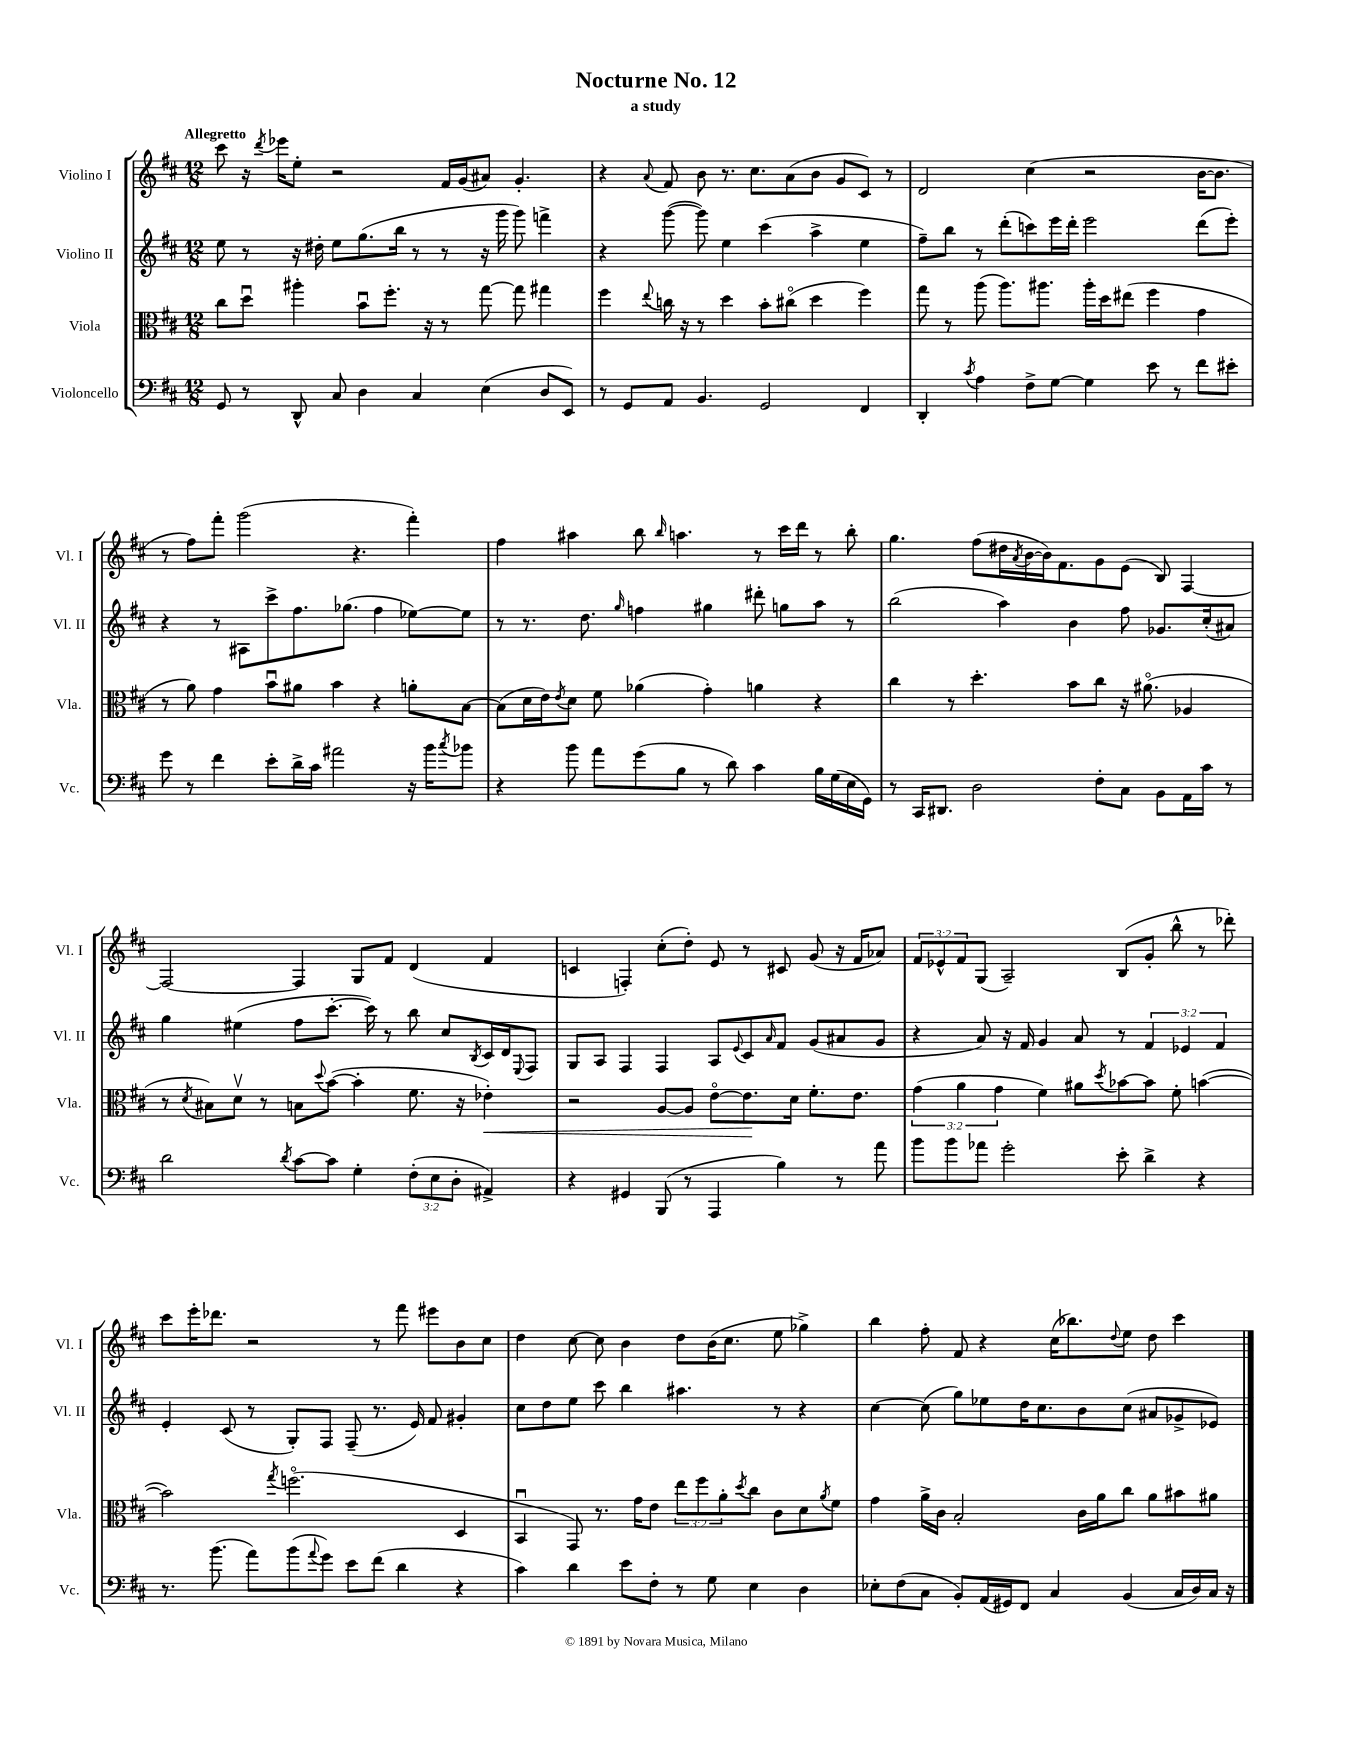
\header { title = "Nocturne No. 12" subtitle = "a study" }
<<
\new StaffGroup <<
\new Staff = "s0" \with { instrumentName = "Violino I" shortInstrumentName = "Vl. I" } {
    \clef treble \key d \major \numericTimeSignature \time 12/8 \override Staff.TupletNumber.text = #tuplet-number::calc-fraction-text \tempo "Allegretto"
    cis'''8 r16 \acciaccatura { d'''8 } ees'''16 e''8-. r2 fis'16 g'16( ais'8) g'4.-. |
    r4 \appoggiatura { a'8 } fis'8 b'8 r8. cis''8. a'8( b'8 g'8 cis'8) r8 |
    d'2 cis''4( r2 b'16~ b'8. |
    r8 fis''8) fis'''8-. g'''2( r4. fis'''4-.) |
    fis''4 ais''4 b''8 \grace { b''16 } a''4. r8 cis'''16 d'''16 r8 b''8-. |
    g''4. fis''8( dis''16 \acciaccatura { a'8 } b'16~ b'16) fis'8. g'8 e'8( b8) fis4~ |
    fis2~ fis4 g8 fis'8 d'4( fis'4 |
    c'4 f4-.) cis''8-.( d''8-.) e'8 r8 cis'8 g'8( r16 fis'16 aes'8) |
    \tuplet 3/2 { fis'8 ees'8-^ fis'8 } g8( a2--) b8( g'8-. b''8-^ r8 des'''8-.) |
    cis'''8 e'''16-. des'''8. r2 r8 fis'''8 eis'''8 b'8 cis''8 |
    d''4 cis''8~ cis''8 b'4 d''8 b'16( cis''8. e''8 ges''4->) |
    b''4 fis''8-. fis'8 r4 cis''16( bes''8.) \appoggiatura { d''8 } e''8 d''8 cis'''4 \bar "|." |
}
\new Staff = "s1" \with { instrumentName = "Violino II" shortInstrumentName = "Vl. II" } {
    \clef treble \key d \major \numericTimeSignature \time 12/8 \override Staff.TupletNumber.text = #tuplet-number::calc-fraction-text
    e''8 r8 r16 dis''16-. e''8 g''8.( b''16 r8 r8 r16 g'''16 g'''8) f'''4-> |
    r4 g'''8~( g'''8) e''4 cis'''4( a''4-> e''4 |
    fis''8--) b''8 r8 d'''8-.( c'''8) e'''16 d'''16-. e'''2 d'''8( e'''8-.) |
    r4 r8 ais8 cis'''8-> fis''8. ges''8.( fis''4 ees''8~) ees''8 |
    r8 r8. d''8. \grace { g''16 } f''4 gis''4 dis'''8-. g''8 a''8 r8 |
    b''2( a''4) b'4 fis''8 ges'8. cis''16-.( ais'8) |
    g''4 eis''4( fis''8 cis'''8.~-. cis'''16) r8 b''8 cis''8 \acciaccatura { b8 } cis'16 d'16 \appoggiatura { e8 } fis8 |
    g8 a8 fis4 fis4 a8 \appoggiatura { e'8 } cis'8 \grace { a'16 } fis'8 g'8( ais'8 g'8 |
    r4 a'8) r16 fis'16 g'4 a'8 r8 \tuplet 3/2 { fis'4 ees'4 fis'4 } |
    e'4-. cis'8( r8 g8-.) fis8 fis8--( r8. e'16) fis'8 gis'4-. |
    cis''8 d''8 e''8 cis'''8 b''4 ais''4. r8 r4 |
    cis''4~ cis''8( g''8) ees''8 d''16 cis''8. b'8 cis''8( ais'8 ges'8-> ees'8) \bar "|." |
}
\new Staff = "s2" \with { instrumentName = "Viola" shortInstrumentName = "Vla." } {
    \clef alto \key d \major \numericTimeSignature \time 12/8 \override Staff.TupletNumber.text = #tuplet-number::calc-fraction-text
    cis''8 d''8\downbow ais''4-. b'8\downbow fis''8.-. r16 r8 g''8~ g''8 gis''4 |
    fis''4 \appoggiatura { e''8 } c''16 r16 r8 d''4 b'8-. cis''8\flageolet( d''4 fis''4) |
    g''8 r8 a''8( a''8.) ais''8. ais''16-. d''16 eis''8( fis''4 g'4 |
    r8 a'8) g'4 b'8\downbow ais'8 b'4 r4 a'8-. b8~ |
    b8( d'16 e'16) \acciaccatura { e'8 } d'8 fis'8 aes'4( g'4-.) a'4 r4 |
    cis''4 r8 d''4.-. b'8 cis''8 r16 ais'8.\flageolet( aes4 |
    r8 \acciaccatura { d'8 } bis8) d'8\upbow r8 b8 \appoggiatura { d''8 } b'8~( b'4-. fis'8. r16 ees'4-.\<) |
    r2 a8~ a8 e'8~\flageolet e'8.\! d'16 fis'8.-. e'8. |
    \tuplet 3/2 { g'4( a'4 g'4 } fis'4) ais'8 \acciaccatura { d''8 } bes'8~ bes'8 fis'8-. b'4~( |
    b'2) \acciaccatura { g''8 } f''2.\flageolet( d4 |
    b,4\downbow g,8) r8. g'16 e'8 \tuplet 3/2 { e''8 fis''8 a'8-. } \acciaccatura { d''8 } cis''8 cis'8 d'8 \acciaccatura { a'8 } fis'8 |
    g'4 a'16-> cis'16 b2-. cis'16 a'16 cis''8 a'8 bis'8 ais'8 \bar "|." |
}
\new Staff = "s3" \with { instrumentName = "Violoncello" shortInstrumentName = "Vc." } {
    \clef bass \key d \major \numericTimeSignature \time 12/8 \override Staff.TupletNumber.text = #tuplet-number::calc-fraction-text
    g,8 r8 d,8-^ cis8 d4 cis4 e4( d8 e,8) |
    r8 g,8 a,8 b,4. g,2 fis,4 |
    d,4-. \acciaccatura { cis'8 } a4 fis8-> g8~ g4 e'8 r8 fis'8 eis'8-. |
    g'8 r8 fis'4 e'8-. d'16-> cis'16 ais'2 r16 b'16 \acciaccatura { cis''8 } bes'8 |
    r4 b'8 a'8 g'8( b8 r8 d'8) cis'4 b16 g16( e16 g,16) |
    r8 cis,16 dis,8. d2 fis8-. cis8 b,8 a,16 cis'16 r8 |
    d'2 \acciaccatura { d'8 } cis'8~ cis'8 g4-. \tuplet 3/2 { fis8-.( e8 d8-. } ais,4->) |
    r4 gis,4 b,,8( r8 a,,4 b4) r8 a'8 |
    b'8 b'8 aes'8 g'2-. e'8-. d'4-> r4 |
    r8. b'8.( a'8) b'8( \appoggiatura { a'8 } g'8) e'8 fis'8( d'4 r4 |
    cis'4) d'4 e'8 fis8-. r8 g8 e4 d4 |
    ees8-. fis8( cis8 b,8-.) a,16( gis,16) fis,8 cis4 b,4( cis16 d16) cis16 r16 \bar "|." |
}
>>
>>
\layout { \context { \Score \remove "Bar_number_engraver" } }
